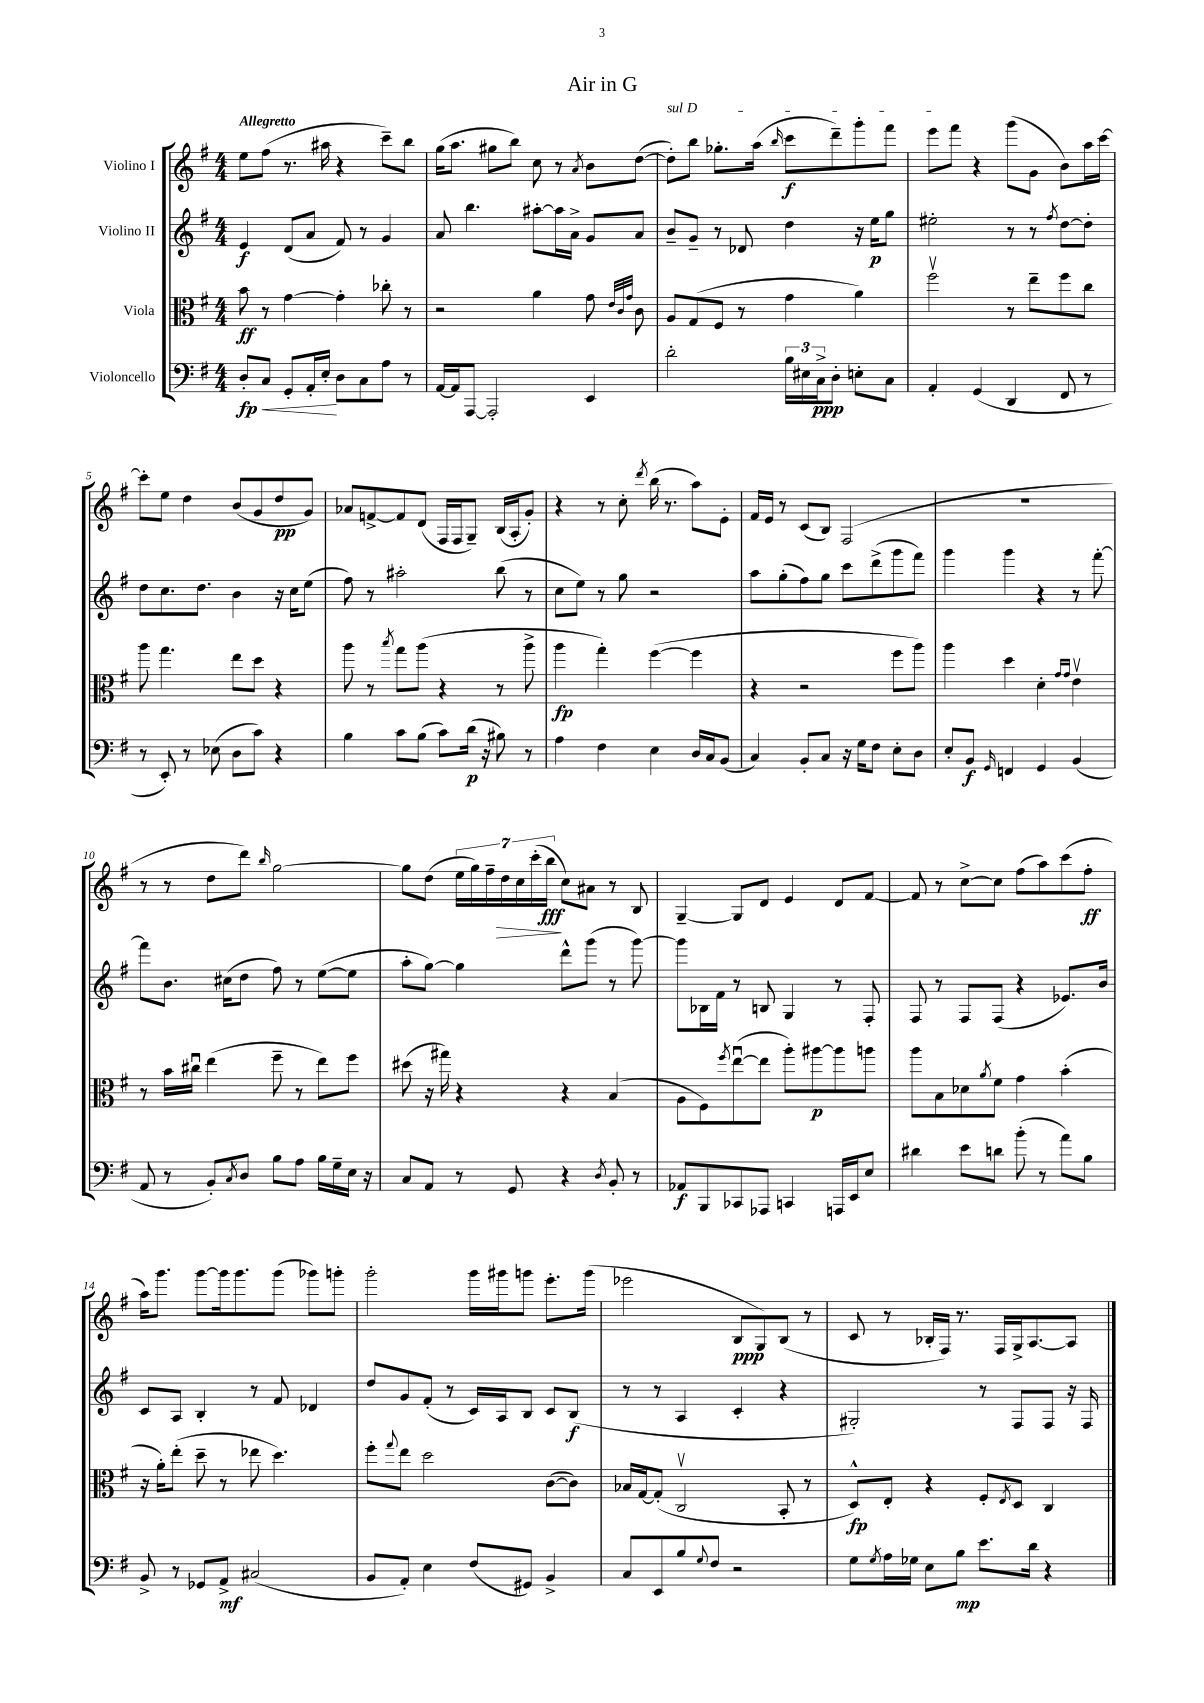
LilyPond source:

\header { title = "Air in G" }
<<
\new StaffGroup <<
\new Staff = "s0" \with { instrumentName = "Violino I" } {
    \clef treble \key g \major \numericTimeSignature \time 4/4 \tempo "Allegretto"
    e''8 fis''8( r8. ais''16 r4 c'''8--) b''8 |
    g''16( a''8. gis''8 b''8) c''8 r8 \acciaccatura { a'8 } b'8 d''8~( |
    \once \override TextSpanner.bound-details.left.text = \markup { \italic "sul D" } d''8-.\startTextSpan) b''8 ges''8.-. a''16( \grace { b''16 } c'''8\f d'''8--) g'''8-. fis'''8 |
    e'''8 fis'''8\stopTextSpan r4 g'''8( g'8 b'8) a''16 c'''16~ |
    c'''8-. e''8 d''4 b'8( g'8 d''8\pp g'8) |
    aes'8 f'8~-> f'8 d'8( fis16 fis16 g8--) b16( a16-. g'8-.) |
    r4 r8 c''8-. \acciaccatura { d'''8 } b''16( r8. a''8) e'8-. |
    fis'16 e'16 r8 c'8( b8) fis2( |
    R1 |
    r8 r8 d''8 d'''8) \grace { b''16 } g''2~ |
    g''8 d''8( \tuplet 7/4 { e''16 g''16) fis''16-- d''16\> c''16 c'''16-.( b''16\fff\! } c''8) ais'8 r8 b8 |
    g4~-- g8 d'8 e'4 d'8 fis'8~ |
    fis'8 r8 c''8~-> c''8 fis''8( a''8) c'''8( fis''8-.\ff |
    a''16) g'''8. g'''8~ g'''16 g'''8. g'''8( ges'''8) g'''8-. |
    g'''2-. g'''16 gis'''16 g'''8 e'''8.-. g'''16( |
    ees'''2 b8\ppp g8) b8( r8 |
    c'8 r8 bes16-. fis16) r8. fis16 g16-> a8.~ a8 \bar "|." |
}
\new Staff = "s1" \with { instrumentName = "Violino II" } {
    \clef treble \key g \major \numericTimeSignature \time 4/4
    e'4\f d'8( a'8 fis'8) r8 g'4 |
    a'8 b''4. ais''8~-. ais''16 a'16-> g'8 a'8 |
    b'8-- g'8-- r8 des'8 d''4 r16 e''16\p g''8 |
    eis''2-. r8 r8 \acciaccatura { fis''8 } d''8~ d''8-. |
    d''8 c''8. d''8. b'4 r16 c''16 e''8( |
    fis''8) r8 ais''2-. b''8( r8 |
    c''8 e''8) r8 g''8 r2 |
    a''8 g''8-.( fis''8) g''8 c'''8 d'''8->( g'''8 fis'''8) |
    g'''4 g'''4 r4 r8 fis'''8~-. |
    fis'''8 b'8. cis''16( d''8 fis''8) r8 e''8~( e''8 |
    a''8-. g''8~) g''4 d'''8-^ g'''8( r8 g'''8~) |
    g'''8 bes16 fis'16 r8 b8 g4 r8 fis8-. |
    fis8 r8 fis8 fis8( r4 ees'8.) b'16 |
    c'8 a8 b4-. r8 fis'8 des'4 |
    d''8 g'8 fis'8-.( r8 c'16) a16 b8 c'8 b8\f( |
    r8 r8 a4 c'4-. r4 |
    gis2-.) r8 fis8 fis8 r16 fis16 \bar "|." |
}
\new Staff = "s2" \with { instrumentName = "Viola" } {
    \clef alto \key g \major \numericTimeSignature \time 4/4
    b'8\ff r8 g'4~ g'4-. ces''8-. r8 |
    r2 a'4 g'8 \grace { e'32 c'32 g'32 } c'8 |
    a8 g8( fis8 r8 g'4 a'4) |
    fis''2\upbow r8 e''8-- fis''8 c''8 |
    a''8 g''4. e''8 d''8 r4 |
    a''8 r8 \acciaccatura { b''8 } g''8 a''8( r4 r8 a''8-> |
    a''4\fp g''4-.) fis''4~( fis''4 |
    r4 r2 fis''8 a''8) |
    a''4 d''4 d'4-. \grace { g'16 g'16 } e'4\upbow |
    r8 b'16 cis''16\downbow e''4( fis''8-- r8 e''8) fis''8 |
    dis''8( r16 gis''16) r4 r4 b4( |
    a8 fis8) \acciaccatura { fis''8 } e''8~\downbow( e''8 a''8-.) ais''8~\p ais''8 a''8 |
    a''8 b8 des'8 \acciaccatura { a'8 } fis'8 g'4 b'4-.( |
    r16 a'16-.) e''8-.( d''8-- r8 ees''8 d''4.) |
    fis''8-. \appoggiatura { g''8 } e''8 d''2 c'8~( c'8) |
    bes16 g16~ g8-.( c2\upbow b,8-. r8 |
    d8-^\fp) e8-. r4 fis8-. \acciaccatura { e8 } d8 c4 \bar "|." |
}
\new Staff = "s3" \with { instrumentName = "Violoncello" } {
    \clef bass \key g \major \numericTimeSignature \time 4/4
    d8-.\fp c8\< g,8-. a,16-. e16-.\! d8 c8 a8 r8 |
    a,16~ a,16 a,,8~ a,,2-. e,4 |
    d'2-. \tuplet 3/2 { b16 eis16 c16->\ppp } d8-. e8-. c8 |
    a,4-. g,4( d,4 fis,8 r8 |
    r8 e,8-.) r8 ees8( d8 c'8) r4 |
    b4 c'8 b8( c'8) d'16\p( r16 bis8) r8 |
    a4 fis4 e4 d16 c16 b,8( |
    c4) b,8-. c8 r16 g16 fis8 e8-. d8 |
    e8-. b,8\f \grace { g,16 } f,4 g,4 b,4( |
    a,8 r8 b,8-.) \acciaccatura { c8 } d8 b8 a8 b16 g16-- e16 r16 |
    c8 a,8 r8 g,8 r4 \acciaccatura { d8 } b,8-. r8 |
    aes,8\f b,,8 ces,8 aes,,8 c,4 a,,16 e,16 e8 |
    dis'4 e'8 d'8 b'8-.( r8 a'8) b8 |
    b,8-> r8 ges,8 a,8->\mf cis2( |
    b,8 a,8-.) e4 fis8( gis,8) b,4-> |
    c8 e,8 b8 \appoggiatura { g8 } fis8 r2 |
    g8 \acciaccatura { g8 } a16 ges16 e8 b8\mp e'8. d'16 r4 \bar "|." |
}
>>
>>
